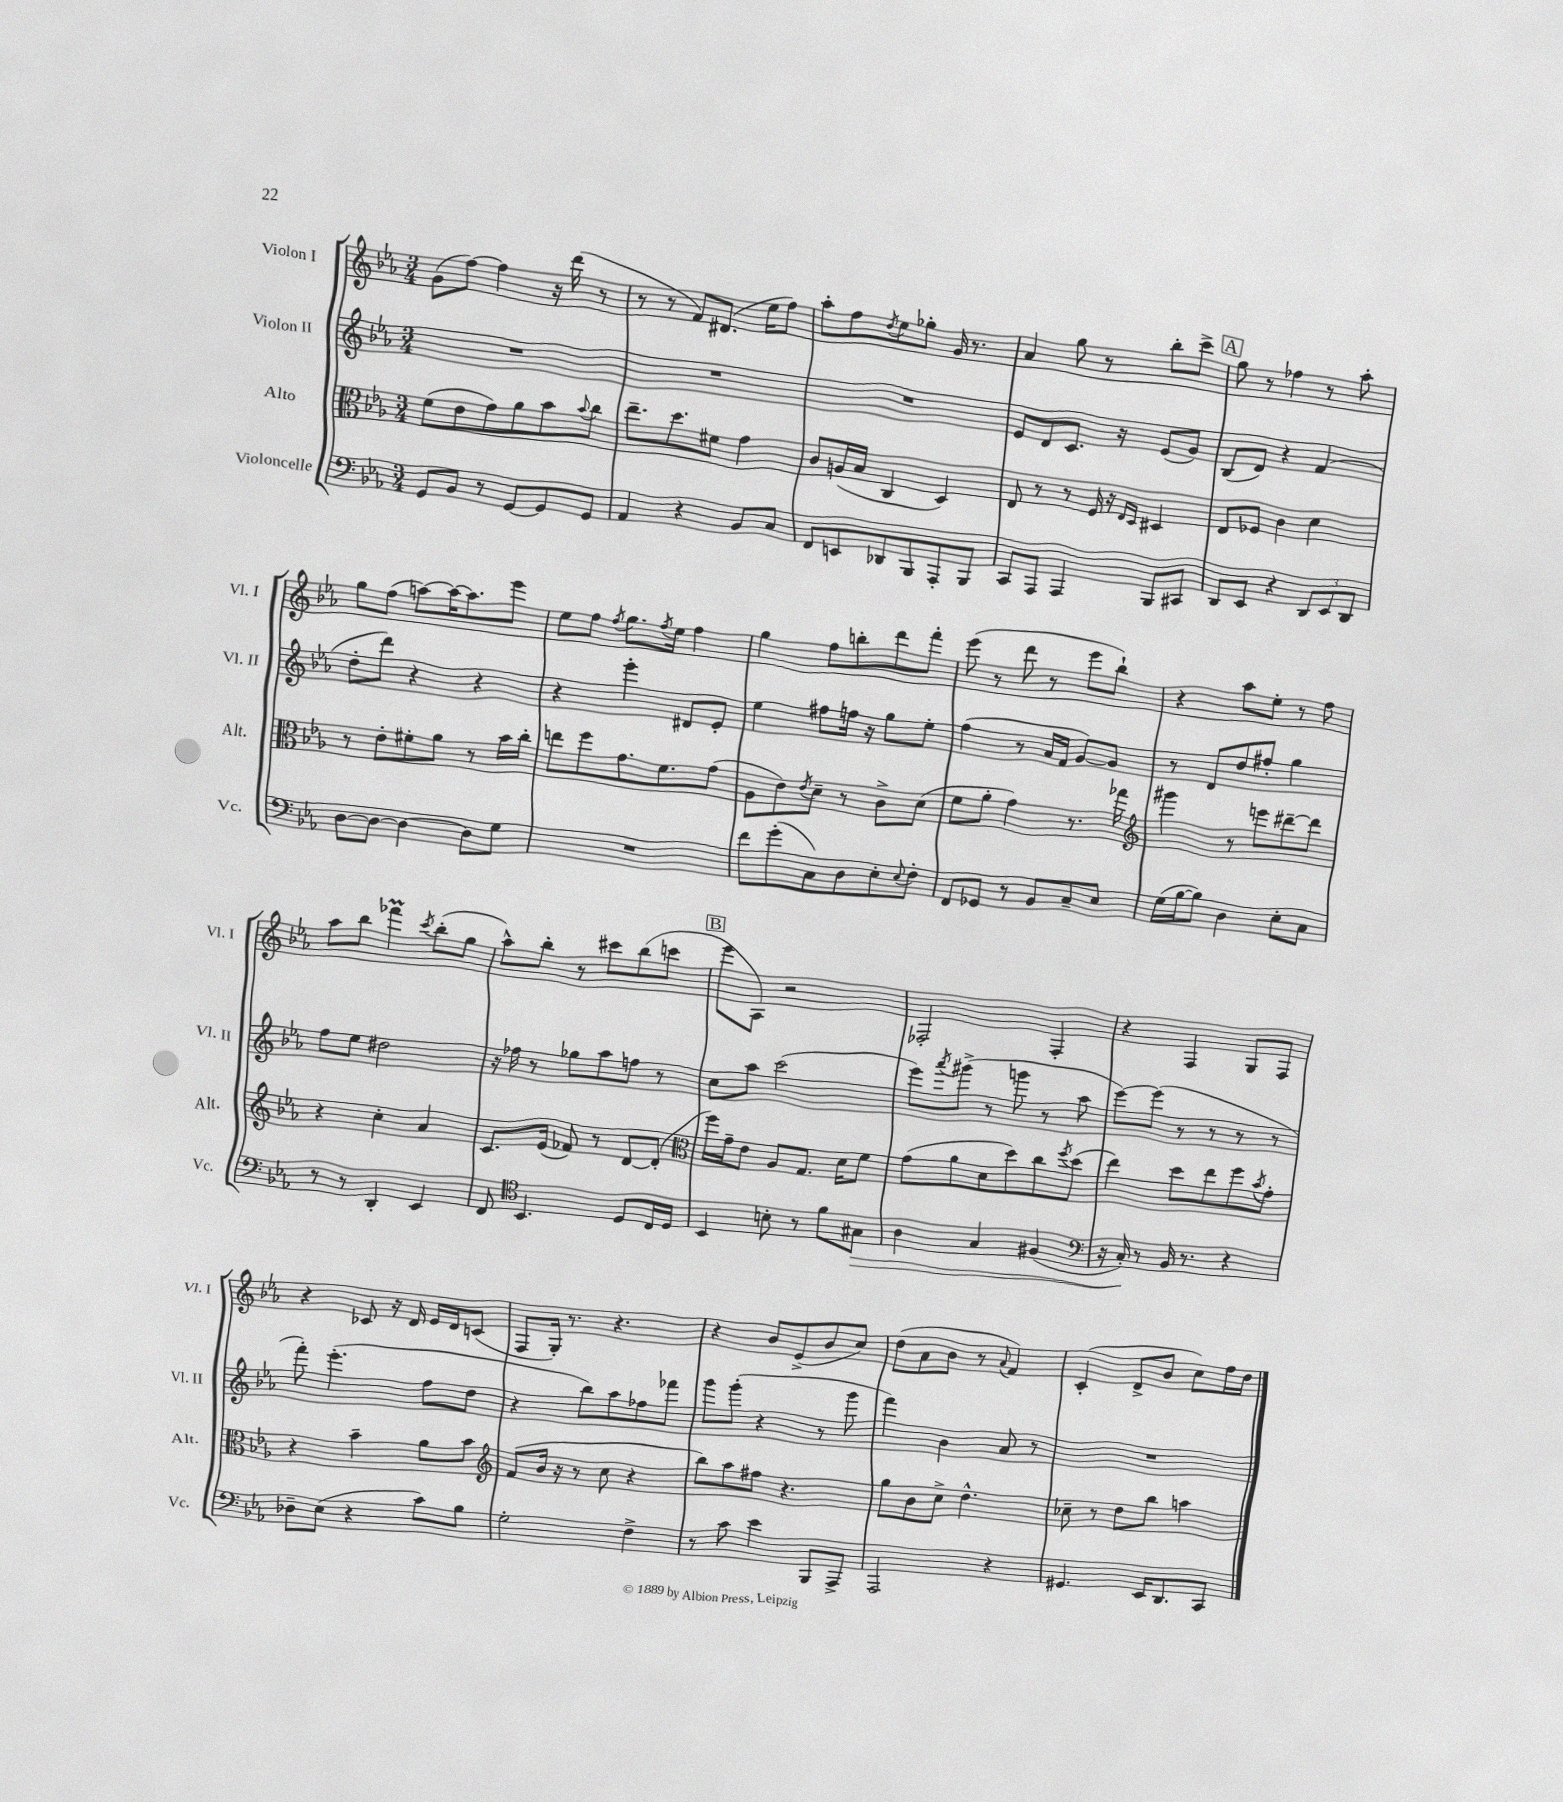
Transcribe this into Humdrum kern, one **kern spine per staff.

**kern	**kern	**kern	**kern
*staff4	*staff3	*staff2	*staff1
*clefF4	*clefC3	*clefG2	*clefG2
*k[b-e-a-]	*k[b-e-a-]	*k[b-e-a-]	*k[b-e-a-]
*M3/4	*M3/4	*M3/4	*M3/4
8GG/L	(8f\L	2.r	(8g\L
8BB-/J	8e-\	.	[8ff\J)
8r	8g\)	.	4ff\]
[8GG/L	8a-\	.	.
8GG/]	8b-\	.	16r
.	.	.	(16ddd\
.	8qqb-/	.	.
8GG/J	8cc\J	.	8r
=	=	=	=
4AA-/	8.ee-~\L	2.r	8r
.	.	.	8r
.	8.dd\	.	.
4r	.	.	8f/L)
.	8f#\J	.	(8.d#/J
8BB-/L	4g\	.	.
.	.	.	16ee-\LK
8C/J	.	.	8ff\J)
=	=	=	=
8FF/L	8c/L	2.r	8aa-'\L
8EE/	(16A/L	.	8ff\
.	16B-/JJ	.	.
.	.	.	8qdd/
8DD-/	4C/	.	8ee-\
8BBB-/	.	.	8gg-'\J
8AAA-'/	4D/)	.	16g/
.	.	.	8.r
8BBB-/J	.	.	.
=	=	=	=
8CC/L	8E-/	8e-/L	4a-/
8AAA-/J	8r	8d/	.
4AAA-/	8r	8.c/J	8gg\
.	16F/	.	8r
.	16r	16r	.
.	16qqE-/LL	.	.
.	16qqD/JJ	.	.
8BBB-/L	4D#/	(8e-/L	8bb-'\L
8CC#/J	.	8g/J)	8ccc^\J
=	=	=	=
8DD/L	8E-/L	(8B-/L	8gg\
8EE-/J	8F-/J	8d/J)	8r
4r	4c\	4r	4ff-\
12DD/L	4d\	(4f/	8r
12EE-/	.	.	.
.	.	.	8aa-'\
12DD/J	.	.	.
=	=	=	=
[8D\L	8r	8dd'\L	8gg\L
8D\_J	8e-'\L	8ddd\J)	(8ff\J
4D\_	8f#'\	4r	[8aa\L)
.	8a-\J	.	16aa\_K
.	.	.	8.aa\]
8D\]L	8r	4r	.
8G\J	16b-\LL	.	8eee-\J
.	16cc'\JJ	.	.
=	=	=	=
2.r	8ee\L	4r	8ee-\L
.	8ff\	.	8ff\J
.	.	.	8qff/
.	8.g\	4eee-'\	8.gg\L
.	.	.	8qff/
.	8.f\	.	16ee-\Jk
.	.	8d#/L	4ff\
.	(8g\J	8e-'/J	.
=	=	=	=
8f\L	8A-\L	4ee-\	4gg\
(8g'\	8e-\)	.	.
.	8qe-/	.	.
8C\)	8d~\J	8ff#\L	8ff\L
8D\	8r	16ff\Jk	8bb'\
.	.	16r	.
8E-'\	8c^\L	8gg\L	8ddd\
8qqE-/	.	.	.
8F'\J	(8d\J	8ee-'\J	8fff'\J
=	=	=	=
8FF/L	8f\L	(4ff\	(8eee-\
8GG-/J	8a-'\J	.	8r
8r	4g\)	8r	8ddd\
8BB-/L	.	16a-/LL	8r
.	.	16f/JJ	.
8C~/	8.r	[8g/L)	8eee-\L
8E-/J	.	8g/]J	8bb-`\J)
.	16gg-\	.	.
=	=	=	=
*	*clefG2	*	*
(16G\LL	4ggg#\	8r	4r
[16B-\J	.	.	.
8B-\]J)	.	8d/L	.
4D\	8r	8dd/	8aa-\L
.	8eee\L	8ff#'/J	8ee-'\J
8E-'\L	[8ddd#~\	4gg\	8r
8C\J	8ddd#\]J	.	8ff\
=	=	=	=
8r	4r	8ff\L	8aa-\L
8r	.	8ee-\J	8bb-\J
4DD'/	4cc'\	2dd#\	4fff-\
.	.	.	8qccc/
4EE-/	4a-/	.	(8bb-'\L
.	.	.	8gg\J
=	=	=	=
8FF/	8.c/L	16r	8aa-^^\L)
.	.	16ff-\	.
*clefC4	*	*	*
4.BB-/	.	8r	8bb-'\J
.	(16e-/Jk	.	.
.	8f-/)	8gg-\L	8r
.	8r	8aa-\	8ccc#\L
8D/L	[8d/L	8ff\J	(8bb-\
16C/L	(8d'/]J	8r	8ccc\J
16D/JJ	.	.	.
=	=	=	=
*	*clefC3	*	*
4BB-/	16ff\LL)	8cc\L	8eee-\L
.	16g~\J	.	.
.	8e-\J	8aa-\J	8A-\J)
8B'\	8A-/L	(2ccc\	2r
8r	8.G/J	.	.
8f\L	.	.	.
.	16d\LK	.	.
8G#\J	8f\J	.	.
=	=	=	=
4A-\	(8g\L	8eee-\L)	2F-'/
.	.	8qaaa-/	.
.	8a-\	(8ggg#^\J	.
4G/	8d\	8r	.
.	8dd\)	8ggg\	.
(4F#/	8cc\	8r	4F-'/
.	8qff/	.	.
.	(8dd\J	8aa-\	.
=	=	=	=
*clefF4	*	*	*
16r	4ee-\)	[8eee-\L)	4r
16C'/)	.	.	.
8r	.	(8eee-\]J	.
16BB-/	8dd\L	8r	4F/
8.r	.	.	.
.	8ee-\	8r	.
4r	8ff\	8r	8G/L
.	8qb-/	.	.
.	8g'\J	8r	8F/J
=	=	=	=
8D-~\L	4r	8fff'\)	4r
(8E-\J	.	(4.eee-'\	.
4r	4b-~\	.	8c-/
.	.	.	16r
.	.	.	16d/
8c\L)	8a-\L	8ff\L	16e-/LL
.	.	.	16d/J
8B-\J	8b-\J	8dd\J	(8c/J
=	=	=	=
*	*clefG2	*	*
2G'\	(8f/L	4r	8F/L
.	16b-/Jk	.	16G'/Jk)
.	16r	.	8.r
.	8r	8bb-\L)	.
.	8cc\	8aa-\	4.r
4F^\	4r	8ff-\	.
.	.	8fff-\J	.
=	=	=	=
8r	8bb-\L)	8ggg\L	4r
8c\	8aa-\	(8ggg'\J	.
4e-\	8ff#\J	4r	8b-/L
.	4.r	.	(8e-^/
8BBB-/L	.	8r	8b-/
8AAA-^/J	.	8ggg\	8cc/J)
=	=	=	=
2AAA-/	8gg\L	4fff\)	(8dd\L
.	8b-\	.	8a-\
.	8cc^\J	4b-\	8b-\J
.	4.dd^^\	.	8r
.	.	.	8qqa-/
4r	.	8a-/	4f/)
.	.	8r	.
=	=	=	=
4.GG#/	8cc-~\	2.r	(4c'/
.	8r	.	.
.	8dd\L	.	8d^/L
16EE-/LK	8bb-\J	.	8b-/J
8.DD/	.	.	.
.	4aa\	.	8cc\L)
8CC/J	.	.	16ff\L
.	.	.	16dd\JJ
==	==	==	==
*-	*-	*-	*-
